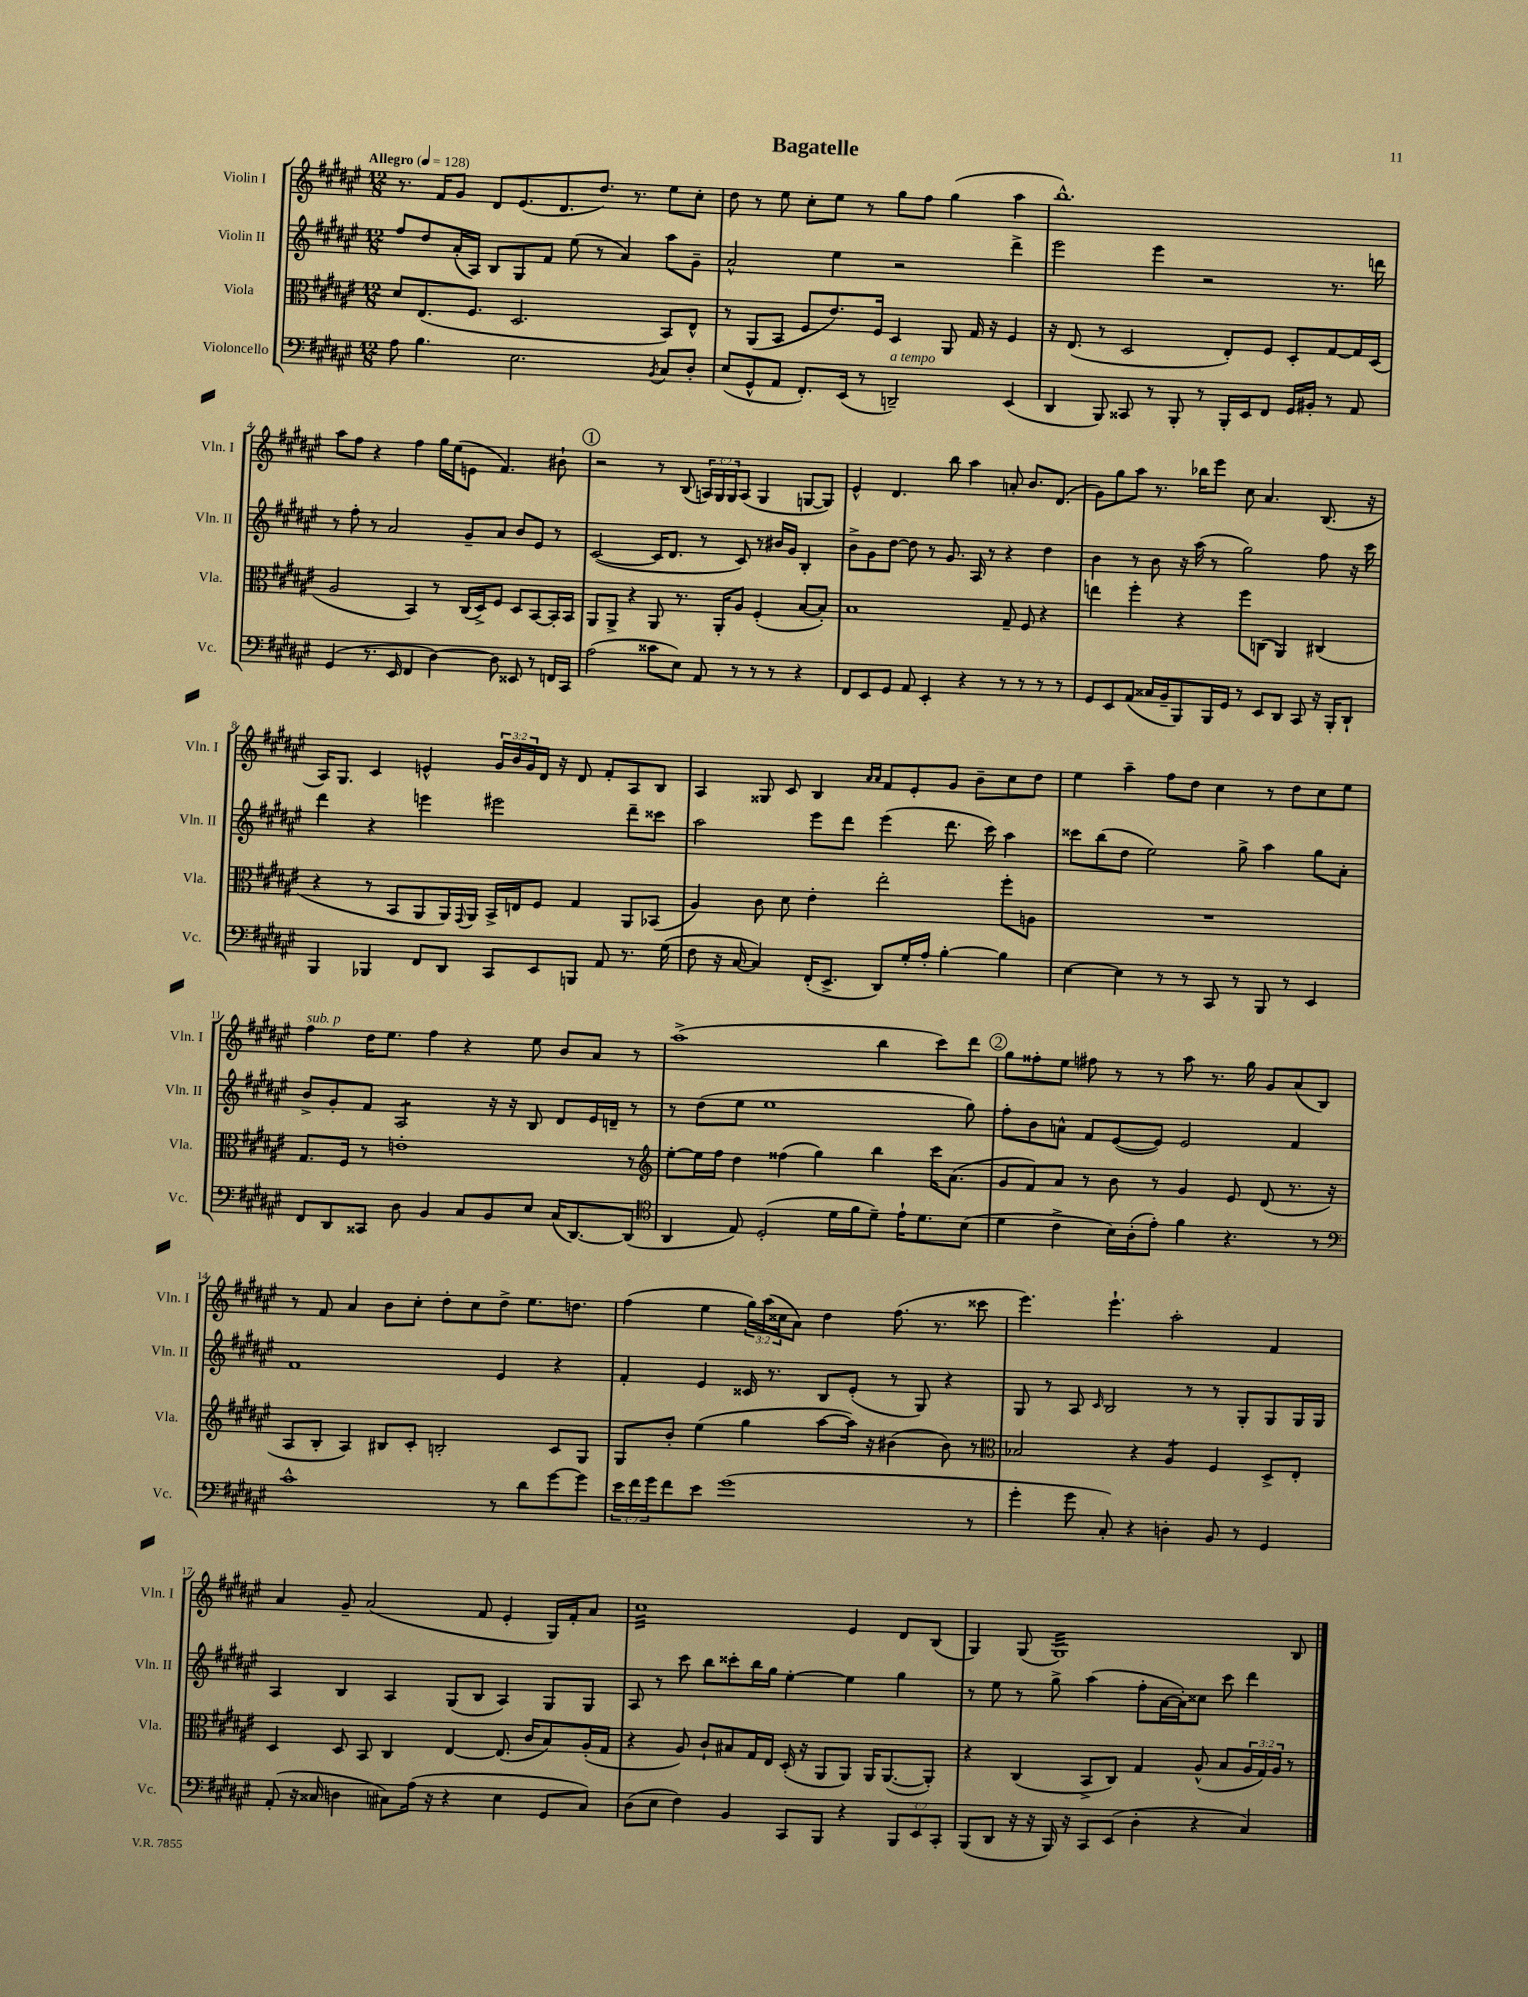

**kern	**kern	**kern	**kern
*staff4	*staff3	*staff2	*staff1
*clefF4	*clefC3	*clefG2	*clefG2
*k[f#c#g#d#a#e#]	*k[f#c#g#d#a#e#]	*k[f#c#g#d#a#e#]	*k[f#c#g#d#a#e#]
*M12/8	*M12/8	*M12/8	*M12/8
*MM128	*MM128	*MM128	*MM128
8A#	8d#	8ff#	8.r
4.B	(8.E#	8dd#	.
.	.	.	16f#
.	.	(16a#'	8g#
.	8.F#	16A#)	.
.	.	8B	8d#
2.E#	2.D#	8G#	(8.e#
.	.	8f#	.
.	.	.	8.d#
.	.	(8ee#	.
.	.	8r	8.dd#)
.	.	4a#)	.
.	.	.	8.r
8qBB	.	.	.
8C#	8BB)	8aa#	8ee#
8D#'	8E#^^	8g#~	8cc#'
=	=	=	=
(8E#	8r	2a#^^	8dd#
8GG#^^	(8AA#	.	8r
8AA#	8BB	.	8ee#
8.FF#')	8F#	.	8cc#'
.	8.e#)	4ee#	8ee#
(16EE#	.	.	.
8r	.	.	8r
.	16F#	.	.
2DD~)	4D#	2r	8gg#
.	.	.	8ff#
.	8AA#	.	(4gg#
.	16G#	.	.
.	16r	.	.
(4EE#	4F#	4ddd#^	4aa#
=	=	=	=
4DD#	16r	2eee#	1.bb^^)
.	(8.E#	.	.
8BBB)	8r	.	.
8CC##	2D#	.	.
8r	.	4eee#	.
8BBB'	.	.	.
8r	.	2r	.
16BBB'	8E#')	.	.
16EE#	.	.	.
8FF#	8F#	.	.
16GG#	8D#'	.	.
16BB#'	.	.	.
8r	[8G#	8.r	.
8AA#	16G#]	.	.
.	(16D#	16ddd	.
=	=	=	=
(4GG#	2A#	8r	8aa#
.	.	8ff#'	8ff#
8.r	.	8r	4r
.	.	2a#	.
16EE#	.	.	.
4FF#	4BB)	.	4ff#
[4D#)	8r	.	16gg#
.	.	.	(16ee#
.	(16C#	8g#~	8e
.	16D#^)	.	.
8D#]	8F#	8a#	4.f#)
8EE##	8D#	8b	.
8r	[8BB	8e#	.
16FF	16BB']	8r	8b#`
16CC#	16BB	.	.
=	=	=	=
(2A#	8AA#	([2c#	2r
.	8AA#^	.	.
.	4r	.	.
8c##	8AA#	16c#]	8r
.	.	8.d#	.
8E#)	8.r	.	(8B
8AA#	.	8r	24A)
.	.	.	24G#
.	16AA#'	.	.
.	.	.	24G#
8r	8A#	8c#)	(8A
8r	(4F#'	8r	4G#
8r	.	16b#	.
.	.	16g#	.
4r	[8B	4B'	[8G
.	8B'])	.	8G])
=	=	=	=
8FF#	1B	8b^	4e#^^
8EE#	.	8g#	.
8GG#	.	[8dd#	4.d#
8AA#	.	8dd#]	.
4EE#'	.	8r	.
.	.	8.g#	8bb
4r	.	.	4aa#
.	.	16A#	.
.	.	8r	.
8r	8G#~	4r	8a'
8r	8F#	.	8.b
8r	4r	4dd#	.
.	.	.	(8.d#
8r	.	.	.
=	=	=	=
8GG#	4ee	4b	8g#)
8EE#	.	.	8gg#
(8AA#	4ff#'	8r	8aa#
16C##	.	8b	8.r
16BB~	.	.	.
8BBB)	4r	16r	.
.	.	(16aa#	16bb-
16BBB	.	8r	8eee#
16GG#	.	.	.
8r	8ff#	2gg#)	8cc#
8EE#	(8C	.	4.a#
8DD#	4AA#)	.	.
8CC#	.	.	.
16r	(4C#	8ff#	(8.B
16BBB'	.	.	.
8DD#`	.	16r	.
.	.	16ccc#	16r
=	=	=	=
4BBB	4r	4ddd#	16A#)
.	.	.	8.G#
4BBB-	8r	4r	4c#
.	8BB	.	.
8FF#	8AA#	4eee	4e^^
8DD#	16AA#)	.	.
.	8qqGG#	.	.
.	16AA#	.	.
8CC#	16BB^	2eee#	24g#
.	.	.	24b
.	16E	.	.
.	.	.	24g#
8EE#	8F#	.	16d#
.	.	.	16r
8BBB	4G#	.	8d#
8AA#	.	.	8f#'
8.r	8AA#	8ddd#~	8A#
.	(8BB-	8ccc##	8B
(16G#	.	.	.
=	=	=	=
8F#	4A#)	2aa#	4A#
16r	.	.	.
[16C#	.	.	.
4C#])	8c#	.	8G##
.	8d#	.	8c#
(16FF#'	4e#'	8eee#	4B
8.EE#^	.	.	.
.	.	8ddd#	.
.	.	.	16qqa#
.	.	.	16qqa#
8DD#)	2ee#'	(4eee#	8f#
16G#'	.	.	8e#'
16A#'	.	.	.
[4B'	.	8.ddd#	8g#
.	.	.	8b~
.	.	16ccc#)	.
4B]	8ff#'	4aa#	8cc#
.	8A	.	8dd#
=	=	=	=
[4E#	1.r	8ccc##	4ee#
.	.	(8bb	.
4E#]	.	8dd#	4aa#~
.	.	2ee#)	.
8r	.	.	8ff#
8r	.	.	8dd#
8CC#	.	.	4cc#
8r	.	8gg#^	.
8BBB	.	4aa#	8r
8r	.	.	8dd#
4EE#	.	8gg#	8cc#
.	.	8a#'	8ee#
=	=	=	=
8FF#	8.G#	8b^	4ff#
8DD#	.	8g#'	.
.	16F#	.	.
8CC##	8r	8f#	16dd#
.	.	.	8.ee#
8D#	1e'	2A#	.
4BB	.	.	4ff#
8C#	.	.	4r
8BB	.	16r	.
.	.	16r	.
8E#	.	8B	8ee#
(16C#	.	8d#	8b
[8.DD#)	.	.	.
.	.	16e#	8a#
.	.	16d~	.
(8DD#]	8r	8r	8r
=	=	=	=
*clefC4	*clefG2	*	*
4AA#	[8ee#'	8r	(1aa#^
.	16ee#]	(8dd#	.
.	16ff#	.	.
8E#)	4dd#	8ee#	.
(2D#'	.	1ee#	.
.	(4ff##	.	.
.	4gg#)	.	.
16d#	.	.	.
16f#	.	.	.
8d#~)	4bb	.	4bb
16e#`	.	.	.
8.d#	.	.	.
.	16ccc#	.	8ccc#)
.	(8.a#	.	.
(8B	.	8gg#)	8ddd#
=	=	=	=
4d#	8g#	8ff#'	8gg#
.	8f#)	8b	8ff##'
4c#^	8a#	8a^^	8ee#
.	8r	8f#	8ff#
16B)	8b	([8e#	8r
(16A#'	.	.	.
8e#')	8r	8e#])	8r
4f#	4g#	2e#	8aa#
.	.	.	8.r
4.r	8e#	.	.
.	.	.	16gg#
.	(8d#	.	8g#
.	8.r	4f#	(8a#
8r	.	.	8B)
.	16r	.	.
=	=	=	=
*clefF4	*	*	*
1c#^^	8A#	1f#	8r
.	8B'	.	8f#
.	4A#)	.	4a#
.	8B#	.	8b
.	8c#'	.	8cc#'
.	2B'	.	8dd#'
.	.	.	8cc#
8r	.	4e#	8dd#^
8d#	.	.	8.ee#
[8g#	8c#	4r	.
.	.	.	8.dd
8g#]	8G#	.	.
=	=	=	=
24e#	8G#	4f#'	(4ff#
24f#	.	.	.
24g#	.	.	.
8f#	8b'	.	.
8e#	(4ee#	4e#	4ee#
(1g#	.	.	.
.	4gg#	16c##	24gg#)
.	.	.	(24aa#
.	.	8.r	.
.	.	.	24cc##
.	.	.	8a#)
.	[8aa#	8B	4dd#
.	16aa#])	(8e#'	.
.	16r	.	.
.	(4b#	8r	(8.ff#
.	.	8G#)	.
.	.	.	8.r
.	8b#)	4r	.
8r	8r	.	8ccc##
=	=	=	=
*	*clefC3	*	*
4g#'	2B-	8G#	4.eee#)
.	.	8r	.
8g#	.	8A#	.
.	.	16qqc#	.
8C#')	.	2B	4.eee#`
4r	4r	.	.
4D'	4A#	.	2aa#'
.	.	8r	.
8BB	4F#	8r	.
8r	.	8G#'	.
4GG#	8D#^	8G#	4f#
.	8E#'	16G#	.
.	.	16G#	.
=	=	=	=
(8AA#'	4D#	4A#	4a#
16r	.	.	.
16C##	.	.	.
4D	8D#	4B	8g#~
.	8BB	.	(2a#
8C#)	4C#	4A#	.
(16A#	.	.	.
16r	.	.	.
4r	[4E#	(8G#	.
.	.	8B	8f#
4E#	(8.E#]	4A#)	4e#'
.	16c#	.	.
8GG#	8B)	8G#	16G#)
.	.	.	16f#'
8C#)	(16A#'	8G#	8a#
.	16G#	.	.
=	=	=	=
(8D#	4r	8A#	1cc#
8E#	.	8r	.
4F#)	8A#)	8ccc#	.
.	8c#`	8bb	.
4BB	8B#	8ccc##'	.
.	16G#	16bb	.
.	16E#	16gg#	.
8CC#	(16D#'	[4ee#'	.
.	16r	.	.
8BBB	8AA#	.	.
4r	8AA#)	4ee#]	4e#
.	16AA#	.	.
.	([8.AA#	.	.
12BBB	.	4gg#	8d#
12EE#	.	.	.
.	8AA#'])	.	(8B
12CC#'	.	.	.
=	=	=	=
(8BBB	4r	8r	4G#)
8DD#	.	8ee#	.
16r	(4C#	8r	(8G#
16r	.	.	.
16BBB)	.	8gg#^	1G#)
16r	.	.	.
8CC#	8BB^	(4aa#	.
(8EE#	8C#)	.	.
4D#'	4G#	8ff#'	.
.	.	[16a#	.
.	.	16a#'])	.
4r	(8A#^^	8cc##	.
.	8B	8ccc#	.
4C#)	24A#	4ddd#	.
.	24G#)	.	.
.	24A#	.	.
.	8r	.	8B
==	==	==	==
*-	*-	*-	*-
